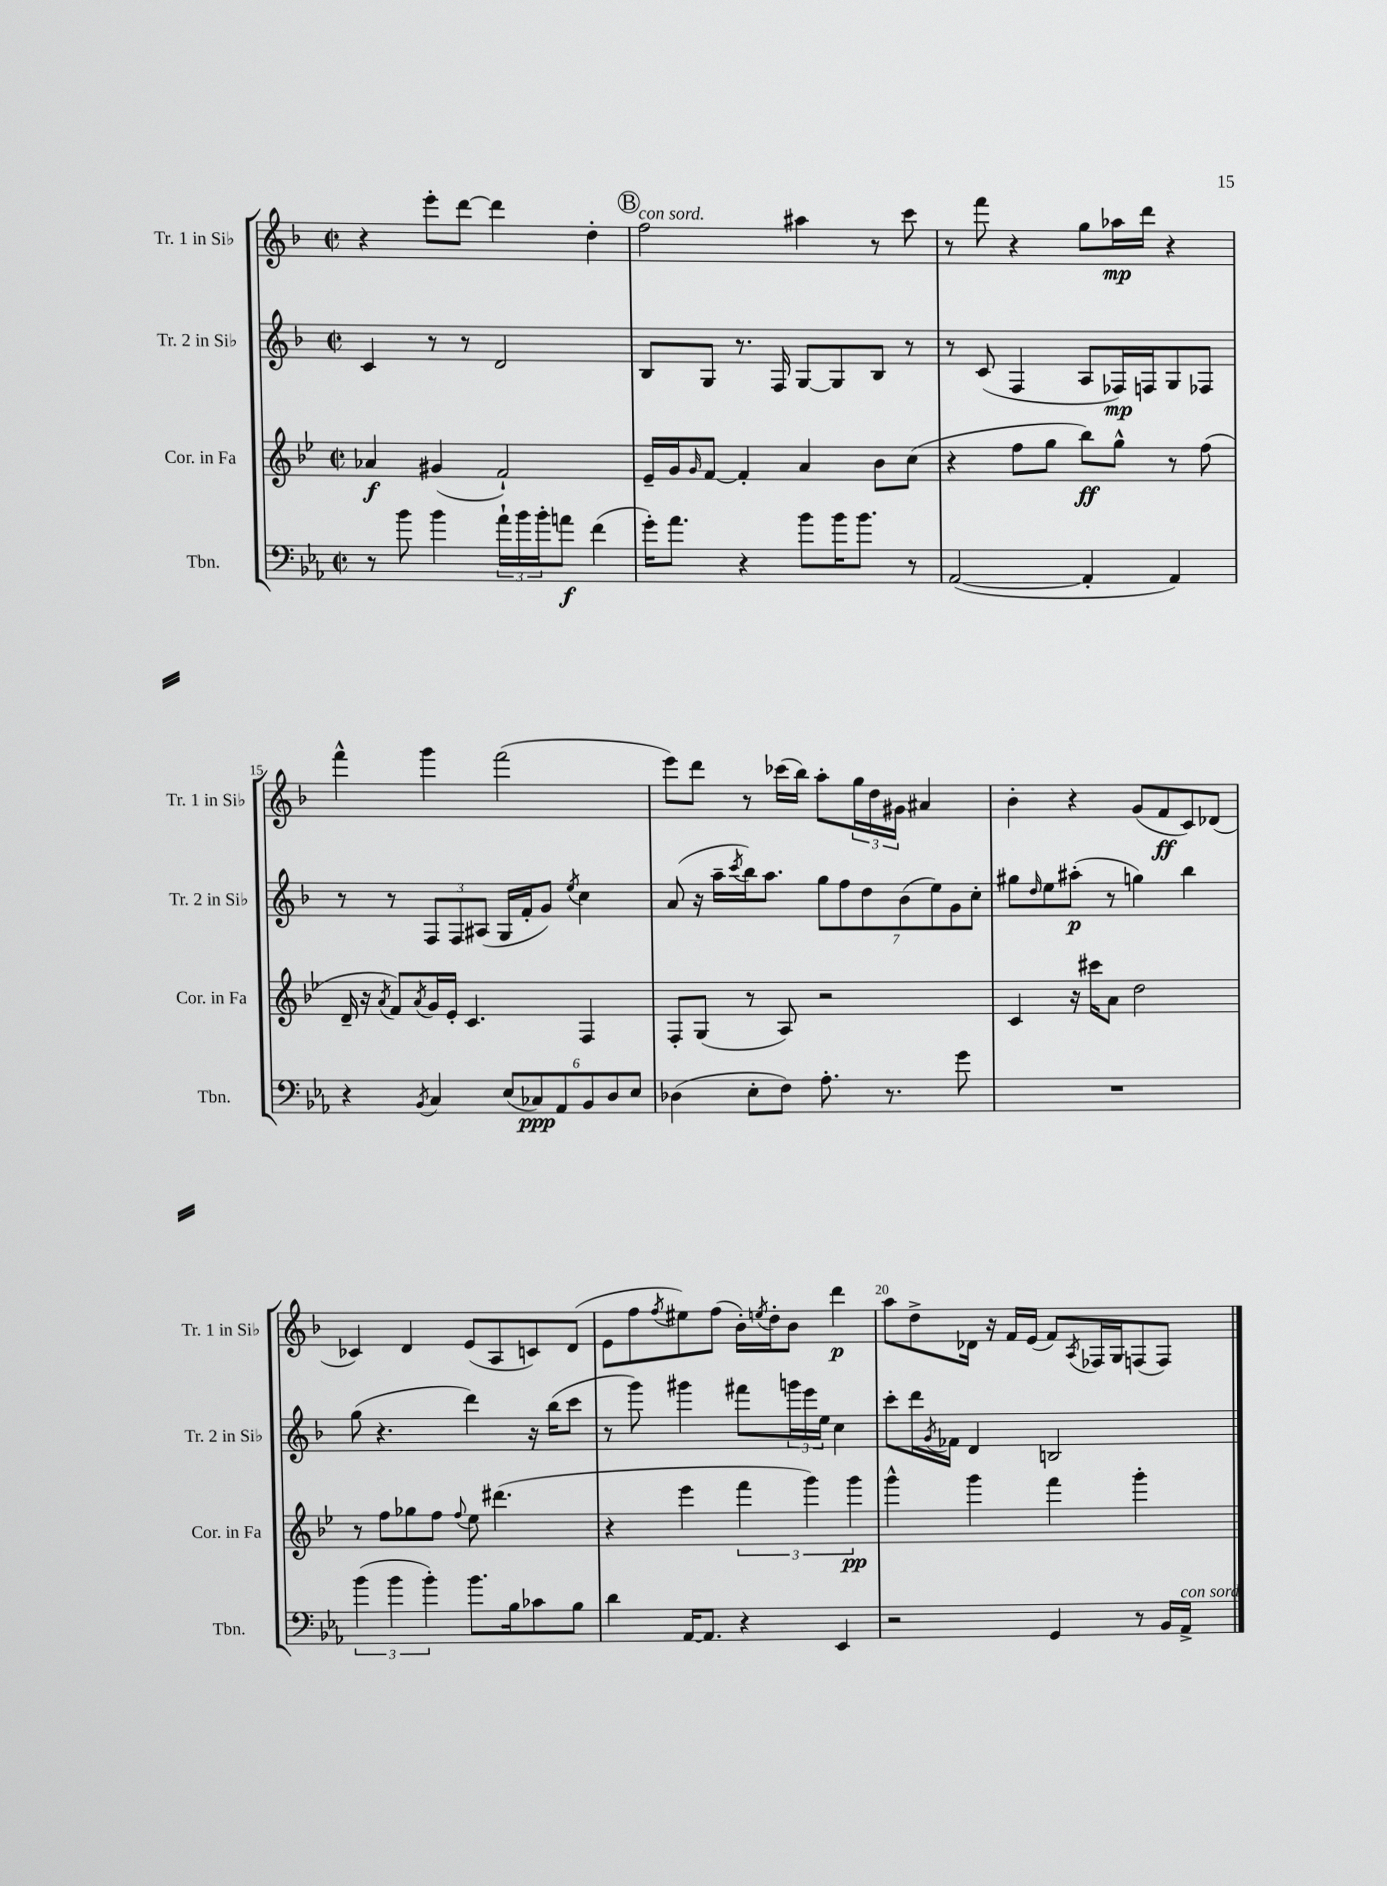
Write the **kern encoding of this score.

**kern	**dynam	**kern	**dynam	**kern	**dynam	**kern	**dynam
*part4	*part4	*part3	*part3	*part2	*part2	*part1	*part1
*staff4	*staff4	*staff3	*staff3	*staff2	*staff2	*staff1	*staff1
*I"Tbn.	*	*I"Cor. in Fa	*	*I"Tr. 2 in Si♭	*	*I"Tr. 1 in Si♭	*
*I'Tbn.	*	*I'Cor. in Fa	*	*I'Tr. 2 in Si♭	*	*I'Tr. 1 in Si♭	*
*clefF4	*	*clefG2	*	*clefG2	*	*clefG2	*
*k[b-e-a-]	*	*k[b-e-]	*	*k[b-]	*	*k[b-]	*
*M2/2	*	*M2/2	*	*M2/2	*	*M2/2	*
*met(c|)	*	*met(c|)	*	*met(c|)	*	*met(c|)	*
=12	=12	=12	=12	=12	=12	=12	=12
8r	.	4a-X/	f	4c/	.	4r	.
8b-\	.	.	.	.	.	.	.
4b-\	.	(4g#X/	.	8r	.	8eee'\L	.
.	.	.	.	8r	.	[8ddd\J	.
24a-`\LL	.	2f`/)	.	2d/	.	4ddd\]	.
24b-\	.	.	.	.	.	.	.
24b-'\J	.	.	.	.	.	.	.
8an\J	f	.	.	.	.	.	.
(4f\	.	.	.	.	.	4dd'\	.
!!LO:REH:place=s1:t=B
=13	=13	=13	=13	=13	=13	=13	=13
!	!	!	!	!	!	!LO:TX:a:i:t=con sord.	!
16g'\KL)	.	16e-~/LL	.	8B-/L	.	2ff\	.
8.a-\J	.	16g/J	.	.	.	.	.
.	.	16qqg/	.	.	.	.	.
.	.	[8f/J	.	8G/J	.	.	.
4r	.	4f'/]	.	8.r	.	.	.
.	.	.	.	16F/	.	.	.
8b-\L	.	4a/	.	[8G/L	.	4aa#X\	.
16b-\K	.	.	.	8G/]	.	.	.
8.b-\J	.	.	.	.	.	.	.
.	.	8b-\L	.	8B-/J	.	8r	.
8r	.	(8cc\J	.	8r	.	8ccc\	.
=14	=14	=14	=14	=14	=14	=14	=14
([2AA-/	.	4r	.	8r	.	8r	.
.	.	.	.	(8c/	.	8fff\	.
.	.	8ff\L	.	4F/	.	4r	.
.	.	8gg\J	.	.	.	.	.
4AA-'/]	.	8bb-\L)	ff	8A/L	.	8gg\L	.
.	.	8gg^^\J	.	16F-X/L)	mp	16aa-X\L	mp
.	.	.	.	16Fn/J	.	16ddd\JJ	.
4AA-/)	.	8r	.	8G/	.	4r	.
.	.	(8ff\	.	8F-X/J	.	.	.
!!LO:LB:g=z
=15	=15	=15	=15	=15	=15	=15	=15
4r	.	16d~/	.	8r	.	4fff^^\	.
.	.	16r	.	.	.	.	.
.	.	8qa/	.	.	.	.	.
.	.	8f/L)	.	8r	.	.	.
8qBB-/	.	8qa/	.	.	.	.	.
4C/	.	16g/L	.	12F/L	.	4ggg\	.
.	.	16e-'/JJ	.	.	.	.	.
.	.	.	.	12F/	.	.	.
.	.	4.c/	.	.	.	.	.
.	.	.	.	(12A#X/J	.	.	.
(12E-/L	.	.	.	16G/LL	.	(2fff\	.
.	.	.	.	16f'/J	.	.	.
12C-X/)	ppp	.	.	.	.	.	.
.	.	.	.	8g/J)	.	.	.
12AA-/	.	.	.	.	.	.	.
.	.	.	.	8qee/	.	.	.
12BB-/	.	4F/	.	4cc\	.	.	.
12D/	.	.	.	.	.	.	.
12E-/J	.	.	.	.	.	.	.
=16	=16	=16	=16	=16	=16	=16	=16
(4D-X\	.	8F'/L	.	(8a/	.	8eee\L)	.
.	.	(8G/J	.	16r	.	8ddd\J	.
.	.	.	.	16aa~\LL	.	.	.
.	.	.	.	8qccc/	.	.	.
8E-'\L	.	8r	.	16bb-\J)	.	8r	.
.	.	.	.	8.aa\J	.	.	.
8F\J)	.	8A/)	.	.	.	(16ccc-X\LL	.
.	.	.	.	.	.	16bb-\JJ)	.
8.A-'\	.	2r	.	14gg\L	.	8aa'\L	.
.	.	.	.	14ff\	.	.	.
.	.	.	.	.	.	24gg\L	.
.	.	.	.	14dd\	.	.	.
.	.	.	.	.	.	24dd\	.
8.r	.	.	.	.	.	.	.
.	.	.	.	.	.	24g#X\JJ	.
.	.	.	.	(14b-\	.	.	.
.	.	.	.	.	.	4a#X/	.
.	.	.	.	14ee\)	.	.	.
.	.	.	.	14g\	.	.	.
8g\	.	.	.	.	.	.	.
.	.	.	.	14cc'\J	.	.	.
=17	=17	=17	=17	=17	=17	=17	=17
1r	.	4c/	.	8gg#X\L	.	4b-'\	.
.	.	.	.	16qqdd/	.	.	.
.	.	.	.	8ee\	.	.	.
.	.	16r	.	(8aa#X'\J	p	4r	.
.	.	16ccc#X\KL	.	.	.	.	.
.	.	8a\J	.	8r	.	.	.
.	.	2dd\	.	4ggn\)	.	(8g/L	.
.	.	.	.	.	.	8f/	ff
.	.	.	.	4bb-\	.	8c/)	.
.	.	.	.	.	.	(8d-X/J	.
!!LO:LB:g=z
=18	=18	=18	=18	=18	=18	=18	=18
(6b-\	.	8r	.	(8gg\	.	4c-X/)	.
.	.	8ff\L	.	4.r	.	.	.
6b-\	.	.	.	.	.	.	.
.	.	8gg-X\	.	.	.	4d/	.
6b-'\)	.	.	.	.	.	.	.
.	.	8ff\J	.	.	.	.	.
.	.	8qqff/	.	.	.	.	.
8.b-\L	.	8ee-\	.	4ddd\)	.	(8e/L	.
.	.	(4.ddd#X\	.	.	.	8A/	.
16B-\k	.	.	.	.	.	.	.
8c-X\	.	.	.	16r	.	8cn/)	.
.	.	.	.	(16bb-\KL	.	.	.
8B-\J	.	.	.	8ccc\J	.	(8d/J	.
=19	=19	=19	=19	=19	=19	=19	=19
4d\	.	4r	.	8r	.	8e\L	.
.	.	.	.	8ggg\)	.	8ff\	.
.	.	.	.	.	.	8qff/	.
[16AA-/KL	.	4eee-\	.	4ggg#X\	.	8ee#X\)	.
8.AA-/J]	.	.	.	.	.	.	.
.	.	.	.	.	.	(8ff\J	.
4r	.	6fff\	.	8fff#X\L	.	16b-'\LL)	.
.	.	.	.	.	.	8qeen/	.
.	.	.	.	.	.	16dd'\J	.
.	.	.	.	24gggn\L	.	8b-\J	.
.	.	6ggg\)	.	24eee\	.	.	.
.	.	.	.	24ee\JJ	.	.	.
4EE-/	.	.	.	4cc\	.	4ddd\	p
.	.	6ggg\	pp	.	.	.	.
=20	=20	=20	=20	=20	=20	=20	=20
2r	.	4ggg^^\	.	8ccc'\L	.	8aa\L	.
.	.	.	.	16ddd\L	.	8dd^\	.
.	.	.	.	8qg/	.	.	.
.	.	.	.	16f-X\JJ	.	.	.
.	.	4ggg\	.	4d/	.	16d-X\Jk	.
.	.	.	.	.	.	16r	.
.	.	.	.	.	.	16f/LL	.
.	.	.	.	.	.	(16e/JJ	.
4GG/	.	4fff\	.	2Bn/	.	8f/L)	.
.	.	.	.	.	.	8qA/	.
.	.	.	.	.	.	16F-X/L	.
.	.	.	.	.	.	16G/J	.
8r	.	4ggg'\	.	.	.	(8Fn/	.
16BB-/LL	.	.	.	.	.	8F/J)	.
!LO:TX:a:i:t=con sord.	!	!	!	!	!	!	!
16AA-^/JJ	.	.	.	.	.	.	.
==	==	==	==	==	==	==	==
*-	*-	*-	*-	*-	*-	*-	*-
